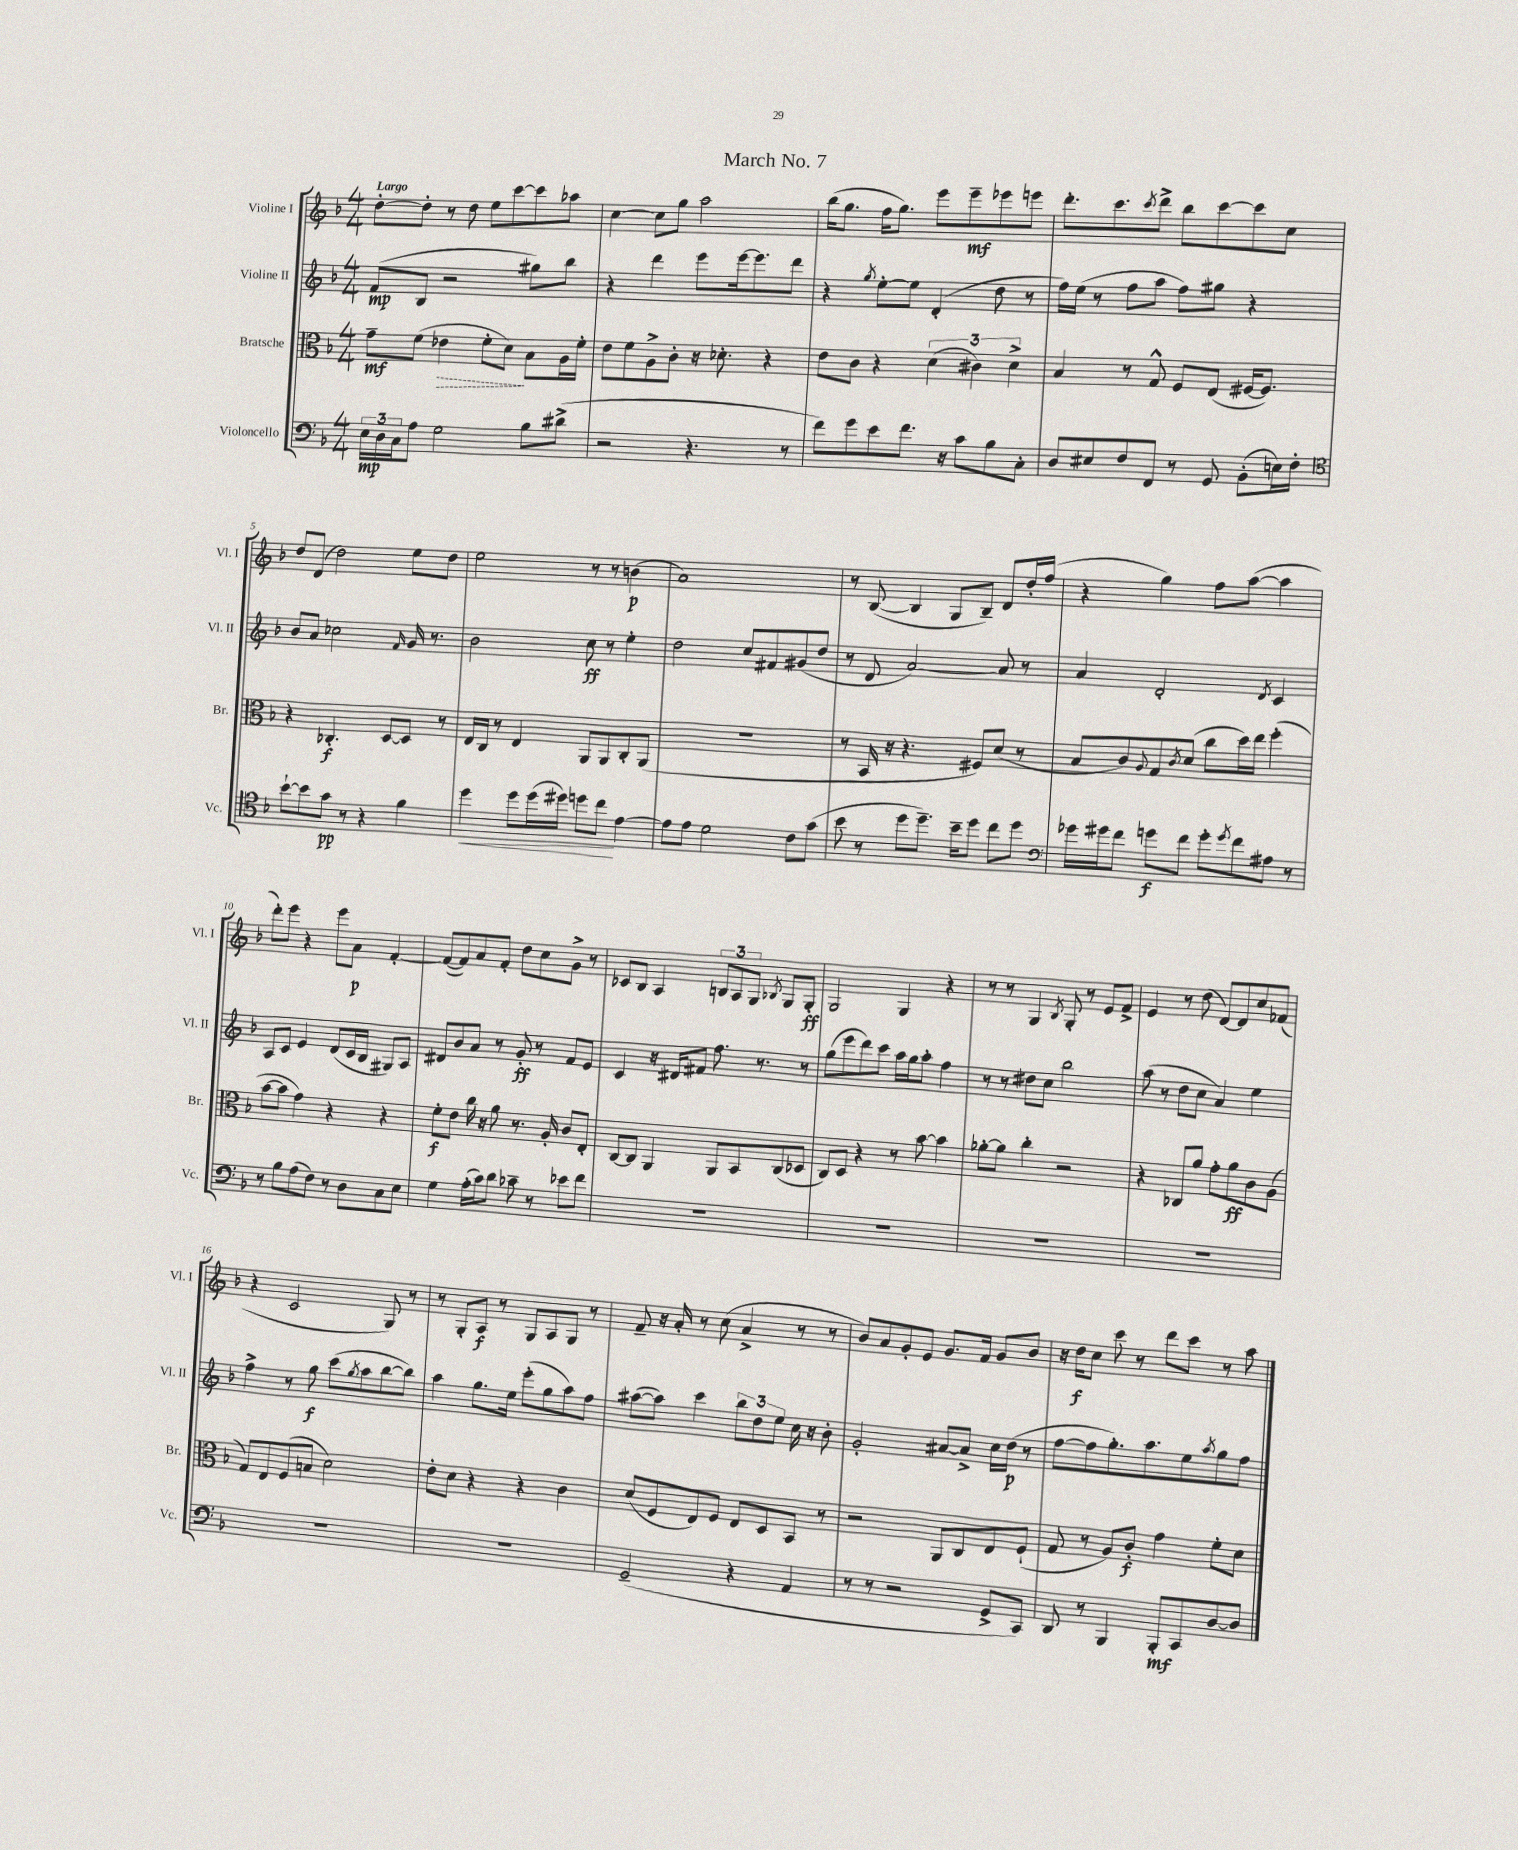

**kern	**dynam	**kern	**dynam	**kern	**dynam	**kern	**dynam
*part4	*part4	*part3	*part3	*part2	*part2	*part1	*part1
*staff4	*staff4	*staff3	*staff3	*staff2	*staff2	*staff1	*staff1
*I"Violoncello	*	*I"Bratsche	*	*I"Violine II	*	*I"Violine I	*
*I'Vc.	*	*I'Br.	*	*I'Vl. II	*	*I'Vl. I	*
*clefF4	*	*clefC3	*	*clefG2	*	*clefG2	*
*k[b-]	*	*k[b-]	*	*k[b-]	*	*k[b-]	*
*M4/4	*	*M4/4	*	*M4/4	*	*M4/4	*
=1	=1	=1	=1	=1	=1	=1	=1
!	!	!	!	!	!	!LO:TX:a:B:t=Largo	!
24E\LL	mp	8g~\L	mf	(8f/L	mp	[8dd'\L	.
24D\	.	.	.	.	.	.	.
24C\J	.	.	.	.	.	.	.
8A\J	.	(8f\J	.	8B-/J	.	8dd'\J]	.
!	!	!	!LO:HP:b	!	!	!	!
2G\	.	4e-X\	>	2r	.	8r	.
.	.	.	.	.	.	8dd\	.
.	.	8f'\L	.	.	.	8ee\L	.
.	.	8d\J)	.	.	.	[8ccc\	.
8B-\L	.	8B-\L	]	8gg#X\L)	.	8ccc\]	.
(8d#X^\J	.	16A\L	.	8bb-\J	.	8aa-X\J	.
.	.	16f'\JJ	.	.	.	.	.
=2	=2	=2	=2	=2	=2	=2	=2
2r	.	8e\L	.	4r	.	[4cc\	.
.	.	8f\	.	.	.	.	.
.	.	8A^\	.	4ddd\	.	8cc\L]	.
.	.	8c'\J	.	.	.	8gg\J	.
4.r	.	16r	.	8eee\L	.	2aa\	.
.	.	8.d-X'\	.	.	.	.	.
.	.	.	.	[16eee\k	.	.	.
.	.	.	.	8.eee\]	.	.	.
.	.	4r	.	.	.	.	.
8r	.	.	.	8ddd\J	.	.	.
=3	=3	=3	=3	=3	=3	=3	=3
8f\L)	.	8e\L	.	4r	.	(16bb-\KL	.
.	.	.	.	.	.	8.gg\J	.
8g\	.	8c\J	.	.	.	.	.
.	.	.	.	8qgg/	.	.	.
8e\	.	4r	.	[8ee'\L	.	16ff\KL	.
.	.	.	.	.	.	8.gg\J)	.
8.f\J	.	.	.	8ee\J]	.	.	.
.	.	(6d\	.	(4d'/	.	8eee\L	.
16r	.	.	.	.	.	.	.
8c\L	.	.	.	.	.	8eee~\	mf
.	.	6c#X\)	.	.	.	.	.
8B-\	.	.	.	8dd\	.	8eee-X\	.
.	.	6d^\	.	.	.	.	.
8C'\J	.	.	.	8r	.	8eeen\J	.
=4	=4	=4	=4	=4	=4	=4	=4
8D/L	.	4B-/	.	16ff\LL)	.	8.ddd'\L	.
.	.	.	.	(16ee\JJ	.	.	.
8E#X/	.	.	.	8r	.	.	.
.	.	.	.	.	.	8.ccc\	.
8F/	.	8r	.	8ff\L	.	.	.
.	.	.	.	.	.	8qccc/	.
8FF/J	.	8G^^/	.	8aa\J	.	8ddd^\J	.
8r	.	8F/L	.	8ff\L)	.	8bb-\L	.
8GG/	.	(8E/J	.	8gg#X\J	.	[8ccc\	.
(8BB-'\L	.	[16F#X/KL	.	4r	.	8ccc\]	.
.	.	8.F#/J])	.	.	.	.	.
16En\L)	.	.	.	.	.	8cc\J	.
16F'\JJ	.	.	.	.	.	.	.
!!LO:LB:g=z
=5	=5	=5	=5	=5	=5	=5	=5
*clefC4	*	*	*	*	*	*	*
[8b-`\L	.	4r	.	8b-/L	.	8dd/L	.
8b-\]	.	.	.	8a/J	.	(8d/J	.
8g\J	pp	4.C-X'/	f	2cc-X\	.	2dd\)	.
8r	.	.	.	.	.	.	.
4r	.	.	.	.	.	.	.
.	.	[8D/L	.	.	.	.	.
.	.	.	.	16qqf/	.	.	.
4f\	.	8D/J]	.	16g/	.	8ee\L	.
.	.	.	.	8.r	.	.	.
.	.	8r	.	.	.	8dd\J	.
=6	=6	=6	=6	=6	=6	=6	=6
!	!LO:HP:b	!	!	!	!	!	!
4dd\	<	16E/LL	.	2b-\	.	2ee\	.
.	.	16C/JJ	.	.	.	.	.
.	.	8r	.	.	.	.	.
8dd\L	.	4E/	.	.	.	.	.
(16dd\L	.	.	.	.	.	.	.
16dd#X\JJ)	.	.	.	.	.	.	.
8ddn\L	.	8AA/L	.	8cc\	ff	8r	.
8cc\J	.	8AA/	.	8r	.	8r	.
[4e\	[	8C'/	.	4ee'\	.	(4bn\	p
.	.	(8AA/J	.	.	.	.	.
=7	=7	=7	=7	=7	=7	=7	=7
8e\L]	.	1r	.	2dd\	.	1a)	.
8e\J	.	.	.	.	.	.	.
2d\	.	.	.	.	.	.	.
.	.	.	.	8cc/L	.	.	.
.	.	.	.	8f#X/	.	.	.
8c\L	.	.	.	(8g#X/	.	.	.
(8g\J	.	.	.	8dd/J	.	.	.
=8	=8	=8	=8	=8	=8	=8	=8
8b-\	.	8r	.	8r	.	8r	.
8r	.	16BB-/	.	8d/	.	([8B-/	.
.	.	16r	.	.	.	.	.
8dd\L	.	4.r	.	[2a/)	.	4B-/]	.
8.dd~\J)	.	.	.	.	.	.	.
.	.	.	.	.	.	8G/L	.
16b-~\KL	.	.	.	.	.	.	.
8dd\J	.	8F#X/L)	.	.	.	8B-~/J)	.
8cc\L	.	(8d/J	.	8a/]	.	8d/L	.
8dd\J	.	8r	.	8r	.	16dd'/L	.
.	.	.	.	.	.	(16ff/JJ	.
=9	=9	=9	=9	=9	=9	=9	=9
*clefF4	*	*	*	*	*	*	*
16g-X\LL	.	8B-/L	.	4a/	.	4r	.
16g#X\J	.	.	.	.	.	.	.
8f\J	.	8c/)	.	.	.	.	.
.	.	8qqA/	.	.	.	.	.
8gn\L	f	8G/	.	2d'/	.	4gg\)	.
.	.	8qc/	.	.	.	.	.
8f\J	.	(8d/J	.	.	.	.	.
8g'\L	.	8cc\L	.	.	.	8ff\L	.
8qg/	.	.	.	.	.	.	.
8f\	.	16dd\L)	.	.	.	([8aa\J	.
.	.	16ee\JJ	.	.	.	.	.
.	.	.	.	8qd/	.	.	.
8A#X\J	.	(4ff'\	.	4c/	.	4aa\]	.
8r	.	.	.	.	.	.	.
!!LO:LB:g=z
=10	=10	=10	=10	=10	=10	=10	=10
8r	.	[8b-\L	.	8A/L	.	8ddd'\L)	.
8B-\L	.	8b-\J]	.	8c/J	.	8eee\J	.
(8A\	.	4g\)	.	4e/	.	4r	.
8F\J)	.	.	.	.	.	.	.
8r	.	4r	.	(8d/L	.	8eee\L	.
8D\L	.	.	.	16c/L	.	8a\J	p
.	.	.	.	16B-/JJ	.	.	.
8C\	.	4r	.	8G#X/L)	.	[4f'/	.
8E\J	.	.	.	8A/J	.	.	.
=11	=11	=11	=11	=11	=11	=11	=11
4G\	.	8f'\L	f	8d#X/L	.	(8f/L_	.
.	.	8e\J	.	8b-/	.	8f/])	.
(16A'\LL	.	16cc\	.	8a/J	.	8a/	.
16c\J)	.	16r	.	.	.	.	.
8d\J	.	8a\	.	8r	.	8f'/J	.
8c-X~\	.	8.r	.	8g'/	ff	8dd\L	.
8r	.	.	.	8r	.	8cc\	.
.	.	16A'/	.	.	.	.	.
8e-X\L	.	8c/L	.	8f/L	.	8g^\J	.
8f\J	.	8E'/J	.	8e/J	.	8r	.
=12	=12	=12	=12	=12	=12	=12	=12
1r	.	[8C/L	.	4c/	.	8c-X/L	.
.	.	8C/J]	.	.	.	8B-/J	.
.	.	4AA/	.	16r	.	4A/	.
.	.	.	.	16d#X/KL	.	.	.
.	.	.	.	8f#X/J	.	.	.
.	.	8AA/L	.	8.ff\	.	12Bn/L	.
.	.	.	.	.	.	12A/	.
.	.	8BB-/	.	.	.	.	.
.	.	.	.	.	.	12G/J	.
.	.	.	.	8.r	.	.	.
.	.	.	.	.	.	8qB-X/	.
.	.	(8C/	.	.	.	8G/L	.
.	.	8D-X/J	.	8r	.	8G'/J	ff
=13	=13	=13	=13	=13	=13	=13	=13
1r	.	8C/L)	.	(8gg\L	.	2G/	.
.	.	8D/J	.	8eee\	.	.	.
.	.	4r	.	8ddd\)	.	.	.
.	.	.	.	8ccc\J	.	.	.
.	.	8r	.	16aa\LL	.	4G/	.
.	.	.	.	16gg\J	.	.	.
.	.	[8b-\	.	8aa'\J	.	.	.
.	.	4b-\]	.	4ff\	.	4r	.
=14	=14	=14	=14	=14	=14	=14	=14
1r	.	[8a-X'\L	.	8r	.	8r	.
.	.	8a-\J]	.	8r	.	8r	.
.	.	4cc'\	.	8dd#X\L	.	4G/	.
.	.	.	.	8cc\J	.	.	.
.	.	.	.	.	.	8qB-/	.
.	.	2r	.	2bb-\	.	8G'/	.
.	.	.	.	.	.	8r	.
.	.	.	.	.	.	8e/L	.
.	.	.	.	.	.	8f^/J	.
=15	=15	=15	=15	=15	=15	=15	=15
1r	.	4r	.	(8aa\	.	4e/	.
.	.	.	.	8r	.	.	.
.	.	8C-X/L	.	8dd\L	.	8r	.
.	.	8a/J	.	8cc\J	.	(8dd\	.
.	.	8g'\L	.	4a/)	.	[8d/L)	.
.	.	8a\	ff	.	.	8d/]	.
.	.	8c\	.	4ee\	.	8cc/	.
.	.	(8A\J	.	.	.	(8f-X/J	.
!!LO:LB:g=z
=16	=16	=16	=16	=16	=16	=16	=16
1r	.	8G/L)	.	4ff^\	.	4r	.
.	.	8E/	.	.	.	.	.
.	.	(8F/	.	8r	.	2c/	.
.	.	8Bn/J	.	8gg\	f	.	.
.	.	2d\)	.	(8ccc\L	.	.	.
.	.	.	.	8qgg/	.	.	.
.	.	.	.	8aa\	.	.	.
.	.	.	.	[8bb-\	.	8G/)	.
.	.	.	.	8bb-\J])	.	8r	.
=17	=17	=17	=17	=17	=17	=17	=17
1r	.	8e'\L	.	4aa\	.	8r	.
.	.	8d\J	.	.	.	8G'/L	.
.	.	4r	.	8.gg\L	.	8A/J	f
.	.	.	.	.	.	8r	.
.	.	.	.	16ee\Jk	.	.	.
.	.	4r	.	(8eee'\L	.	8G/L	.
.	.	.	.	8gg\	.	8A/	.
.	.	4c\	.	8aa\)	.	8G/J	.
.	.	.	.	8ff\J	.	8r	.
=18	=18	=18	=18	=18	=18	=18	=18
(2GG~/	.	(8d/L	.	([8aa#X\L	.	8f~/	.
.	.	8F/	.	8aa#\J])	.	16r	.
.	.	.	.	.	.	16a'/	.
.	.	8E/)	.	4ccc\	.	8r	.
.	.	8F/J	.	.	.	(8cc\	.
4r	.	8E/L	.	12bb-\L	.	4a^/	.
.	.	.	.	12dd\	.	.	.
.	.	8D/	.	.	.	.	.
.	.	.	.	12ee\J	.	.	.
4AA/	.	8BB-/J	.	16cc\	.	8r	.
.	.	.	.	16r	.	.	.
.	.	8r	.	8b-'\	.	8r	.
=19	=19	=19	=19	=19	=19	=19	=19
8r	.	2r	.	2g'/	.	8b-/L)	.
8r	.	.	.	.	.	8a/	.
2r	.	.	.	.	.	8g'/	.
.	.	.	.	.	.	8e/J	.
.	.	8AA/L	.	[8a#X/L	.	8.g/L	.
.	.	8C/	.	8a#^/J]	.	.	.
.	.	.	.	.	.	16f/Jk	.
8GG^/L	.	8E/	.	16cc\LL	.	8g/L	.
.	.	.	.	(16dd\JJ	p	.	.
8CC/J)	.	(8F`/J	.	8r	.	8b-/J	.
=20	=20	=20	=20	=20	=20	=20	=20
8DD/	.	8G/	.	[8ff\L	.	16r	.
.	.	.	.	.	.	16dd\KL	f
8r	.	8r	.	8ff\]	.	8cc\J	.
4BBB-/	.	8A/L)	.	8.gg'\)	.	8ccc\	.
.	.	8c'/J	f	.	.	8r	.
.	.	.	.	8.aa\	.	.	.
8BBB-'/L	mf	4g\	.	.	.	8ddd\L	.
8CC/	.	.	.	8ee\	.	8ccc\J	.
.	.	.	.	8qaa/	.	.	.
[8D/	.	8f'\L	.	8gg\	.	8r	.
8D/J]	.	8d\J	.	8ff\J	.	8aa\	.
==	==	==	==	==	==	==	==
*-	*-	*-	*-	*-	*-	*-	*-
